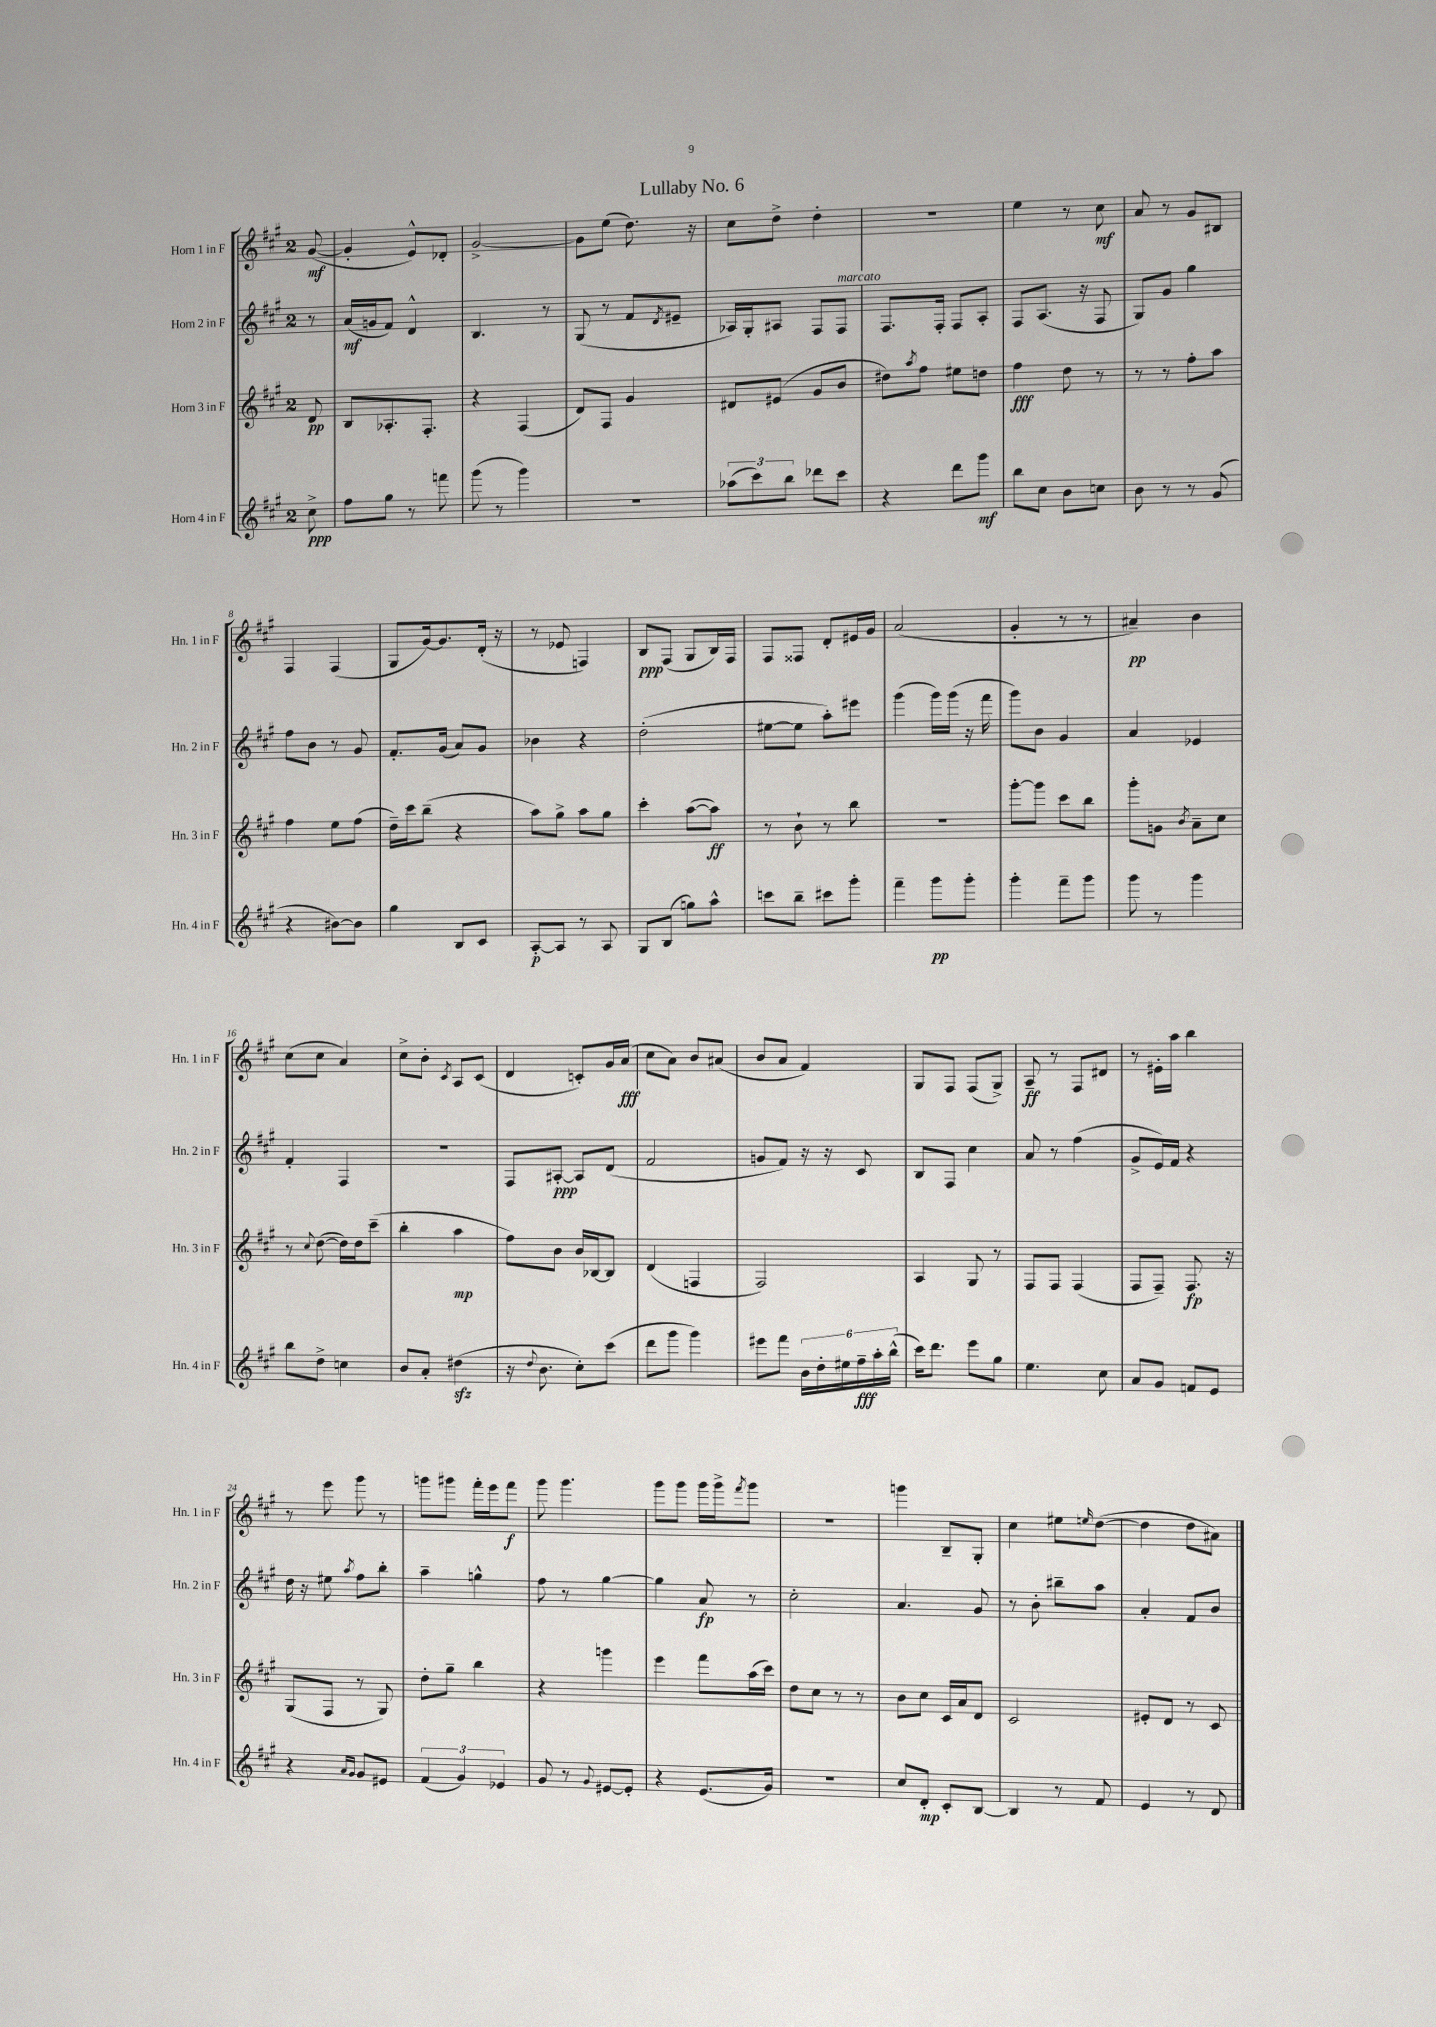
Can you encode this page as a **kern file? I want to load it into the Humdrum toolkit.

**kern	**kern	**kern	**kern
*staff4	*staff3	*staff2	*staff1
*clefG2	*clefG2	*clefG2	*clefG2
*k[f#c#g#]	*k[f#c#g#]	*k[f#c#g#]	*k[f#c#g#]
*M2/4	*M2/4	*M2/4	*M2/4
8cc#^\	8d/	8r	([8g#/
=	=	=	=
8ff#\L	8B/L	(16a/LL	4g#'/]
.	.	16g/J	.
8gg#\J	8.A-'/	8f#/J)	.
8r	.	4d^^/	8e^^/L)
.	8.F#'/J	.	.
8fff\	.	.	8d-'/J
=	=	=	=
(8ggg#\	4r	4.B/	[2g#^/
8r	.	.	.
4ggg#\)	(4F#/	.	.
.	.	8r	.
=	=	=	=
2r	8d/L)	(8G#/	8g#\]L
.	8F#/J	8r	(8ee\J
.	4g#/	8f#/L	8.dd\)
.	.	8qd/	.
.	.	8e#~/J	.
.	.	.	16r
=	=	=	=
(12aa-\L	8d#/L	16A-/LL)	8cc#\L
.	.	16G#'/J	.
12ccc#\)	.	.	.
.	(8e#/J	8A#/J	8dd^\J
12bb\J	.	.	.
8ddd-\L	8g#/L	8F#/L	4dd'\
8ccc#\J	8b/J	8F#/J	.
=	=	=	=
4r	8dd#\L)	8.F#/L	2r
.	8qaa/	.	.
.	8ff#\J	.	.
.	.	16F#'/Jk	.
8ddd\L	8ee#\L	8F#/L	.
8ggg#\J	8dd\J	8A'/J	.
=	=	=	=
8bb\L	4ff#\	8F#/L	4ee\
8cc#\J	.	(8.A/J	.
8b\L	8dd\	.	8r
.	.	16r	.
8cc\J	8r	8F#/	8cc#\
=	=	=	=
8b\	8r	8G#/L)	8a/
8r	8r	8g#/J	8r
8r	8ff#'\L	4gg#\	8g#/L
(8g#/	8aa\J	.	8B#/J
=	=	=	=
4r	4ff#\	8ff#\L	4F#/
.	.	8b\J	.
[8b#\L)	8ee\L	8r	(4F#/
8b#\]J	(8ff#\J	8g#/	.
=	=	=	=
4gg#\	16dd~\LL)	8.f#'/L	8G#/L
.	16ccc#\J	.	.
.	(8bb~\J	.	[16g#/k)
.	.	(16g#/Jk	8.g#/]
8B/L	4r	8a/L)	.
8c#/J	.	8g#/J	(16d'/Jk
.	.	.	16r
=	=	=	=
[8A'/L	8aa\L)	4b-\	8r
8A/]J	8gg#^\J	.	8e-/
8r	8aa\L	4r	4F/)
8A/	8gg#\J	.	.
=	=	=	=
8G#/L	4ccc#'\	(2dd'\	8B/L
(8B/J	.	.	(8F#/J
8gg\L)	([8aa\L	.	8G#/L
8aa^^\J	8aa\]J)	.	16B/L)
.	.	.	16F#/JJ
=	=	=	=
8ccc\L	8r	[8ee#\L	8F#/L
8bb~\J	8b`\	8ee#\]J	8F##/J
8ccc#\L	8r	8aa'\L)	8d'/L
8ggg#'\J	8bb\	8eee#\J	16e#/L
.	.	.	16g#/JJ
=	=	=	=
4fff#~\	2r	(4ggg#\	(2a/
8ggg#\L	.	16ggg#\LL)	.
.	.	(16ggg#\JJ	.
8ggg#'\J	.	16r	.
.	.	16fff#\	.
=	=	=	=
4ggg#'\	[8ggg#'\L	8ggg#\L)	4g#'/
.	8ggg#\]J	8b\J	.
8fff#~\L	8ccc#\L	4g#/	8r
8ggg#\J	8bb\J	.	8r
=	=	=	=
8ggg#\	8ggg#'\L	4a/	4a#~/)
8r	8g\J	.	.
.	8qb/	.	.
4ggg#\	8a~\L	4e-/	4b\
.	8cc#\J	.	.
=	=	=	=
8bb\L	8r	4f#'/	(8cc#\L
.	8qqcc#/	.	.
8dd^\J	([8dd\	.	8cc#\J
4cc\	16dd\]LL)	4F#/	4a/)
.	16dd\J	.	.
.	(8ccc#~\J	.	.
=	=	=	=
8b/L	4bb'\	2r	8cc#^\L
8a'/J	.	.	8b'\J
.	.	.	8qc#/
(4dd#\	4aa\	.	8A/L
.	.	.	(8c#/J
=	=	=	=
16r	8ff#\L)	8F#/L	4d/
8qqdd/	.	.	.
8.b\	.	.	.
.	8b\J	[8A#'/J	.
8cc#'\L)	16b/LL	8A#/]L	8c'/L)
.	[16B-/J	.	.
(8ccc#\J	8B-/]J	(8d/J	16g#/L
.	.	.	(16a/JJ
=	=	=	=
8ddd\L	(4d/	2f#/	8cc#\L
8ggg#\J	.	.	8a\J)
4ggg#\)	4F/	.	8b/L
.	.	.	(8a#/J
=	=	=	=
8eee#\L	2F#/)	8g/L	8b/L
8fff#\J	.	8f#/J)	8a/J
24b\LL	.	16r	4f#/)
24dd'\	.	.	.
.	.	16r	.
24ee#\	.	.	.
24ff#~\	.	8c#/	.
24aa'\	.	.	.
(24bb^^\JJ	.	.	.
=	=	=	=
16ccc#\LK)	4A/	8B/L	8G#/L
8.ddd\J	.	.	.
.	.	8F#/J	8F#/J
8eee\L	8G#/	4cc#\	(8F#/L
8gg#\J	8r	.	8G#^/J)
=	=	=	=
4.ee\	8F#/L	8a/	8A~/
.	8F#/J	8r	8r
.	(4F#/	(4ff#\	8F#/L
8cc#\	.	.	8d#/J
=	=	=	=
8a/L	8F#/L	8g#^/L	8r
8g#/J	8F#~/J)	16e/L)	16e#'\LL
.	.	16f#/JJ	16aa\JJ
8f/L	8.F#/	4r	4bb\
8e/J	.	.	.
.	16r	.	.
=	=	=	=
4r	(8G#/L	16dd\	8r
.	.	16r	.
.	8F#/J	8ee#\	8eee\
16qqa/LL	.	.	.
16qqg#/JJ	.	8qaa/	.
8g#/L	8r	8ff#\L	8ggg#\
8e#/J	8G#/)	8bb'\J	8r
=	=	=	=
(6f#/	8dd'\L	4aa~\	8ggg\L
.	8gg#~\J	.	8ggg#\J
6g#/)	.	.	.
.	4bb\	4gg^^\	16fff#'\LL
.	.	.	16eee\J
6e-/	.	.	.
.	.	.	8fff#\J
=	=	=	=
8g#/	4r	8ff#\	8ggg#\
8r	.	8r	4.ggg#\
8qqg#/	.	.	.
[8e#/L	4ggg\	[4gg#\	.
8e#'/]J	.	.	.
=	=	=	=
4r	4eee\	4gg#\]	8ggg#\L
.	.	.	8ggg#\J
(8.e/L	8fff#\L	8a/	16ggg#\LL
.	.	.	16ggg#^\J
.	.	.	8qfff#/
.	(16aa\L	8r	8ggg#\J
16g#/Jk)	16ccc#\JJ)	.	.
=	=	=	=
2r	8dd\L	2cc#'\	2r
.	8cc#\J	.	.
.	8r	.	.
.	8r	.	.
=	=	=	=
8cc#/L	8b\L	4.a/	4ggg\
8d'/J	8cc#\J	.	.
8c#'/L	16c#/LL	.	8B~/L
.	16a/J	.	.
[8B/J	8d/J	8g#/	8G#'/J
=	=	=	=
4B/]	2c#/	8r	4cc#\
.	.	8b'\	.
8r	.	8bb#~\L	8ee#\L
.	.	.	16qqee/
8f#/	.	8aa\J	([8dd\J
=	=	=	=
4e/	8e#'/L	4a'/	4dd\]
.	8d/J	.	.
8r	8r	8f#/L	8dd\L
8d/	8c#/	8b/J	8a#\J)
==	==	==	==
*-	*-	*-	*-
